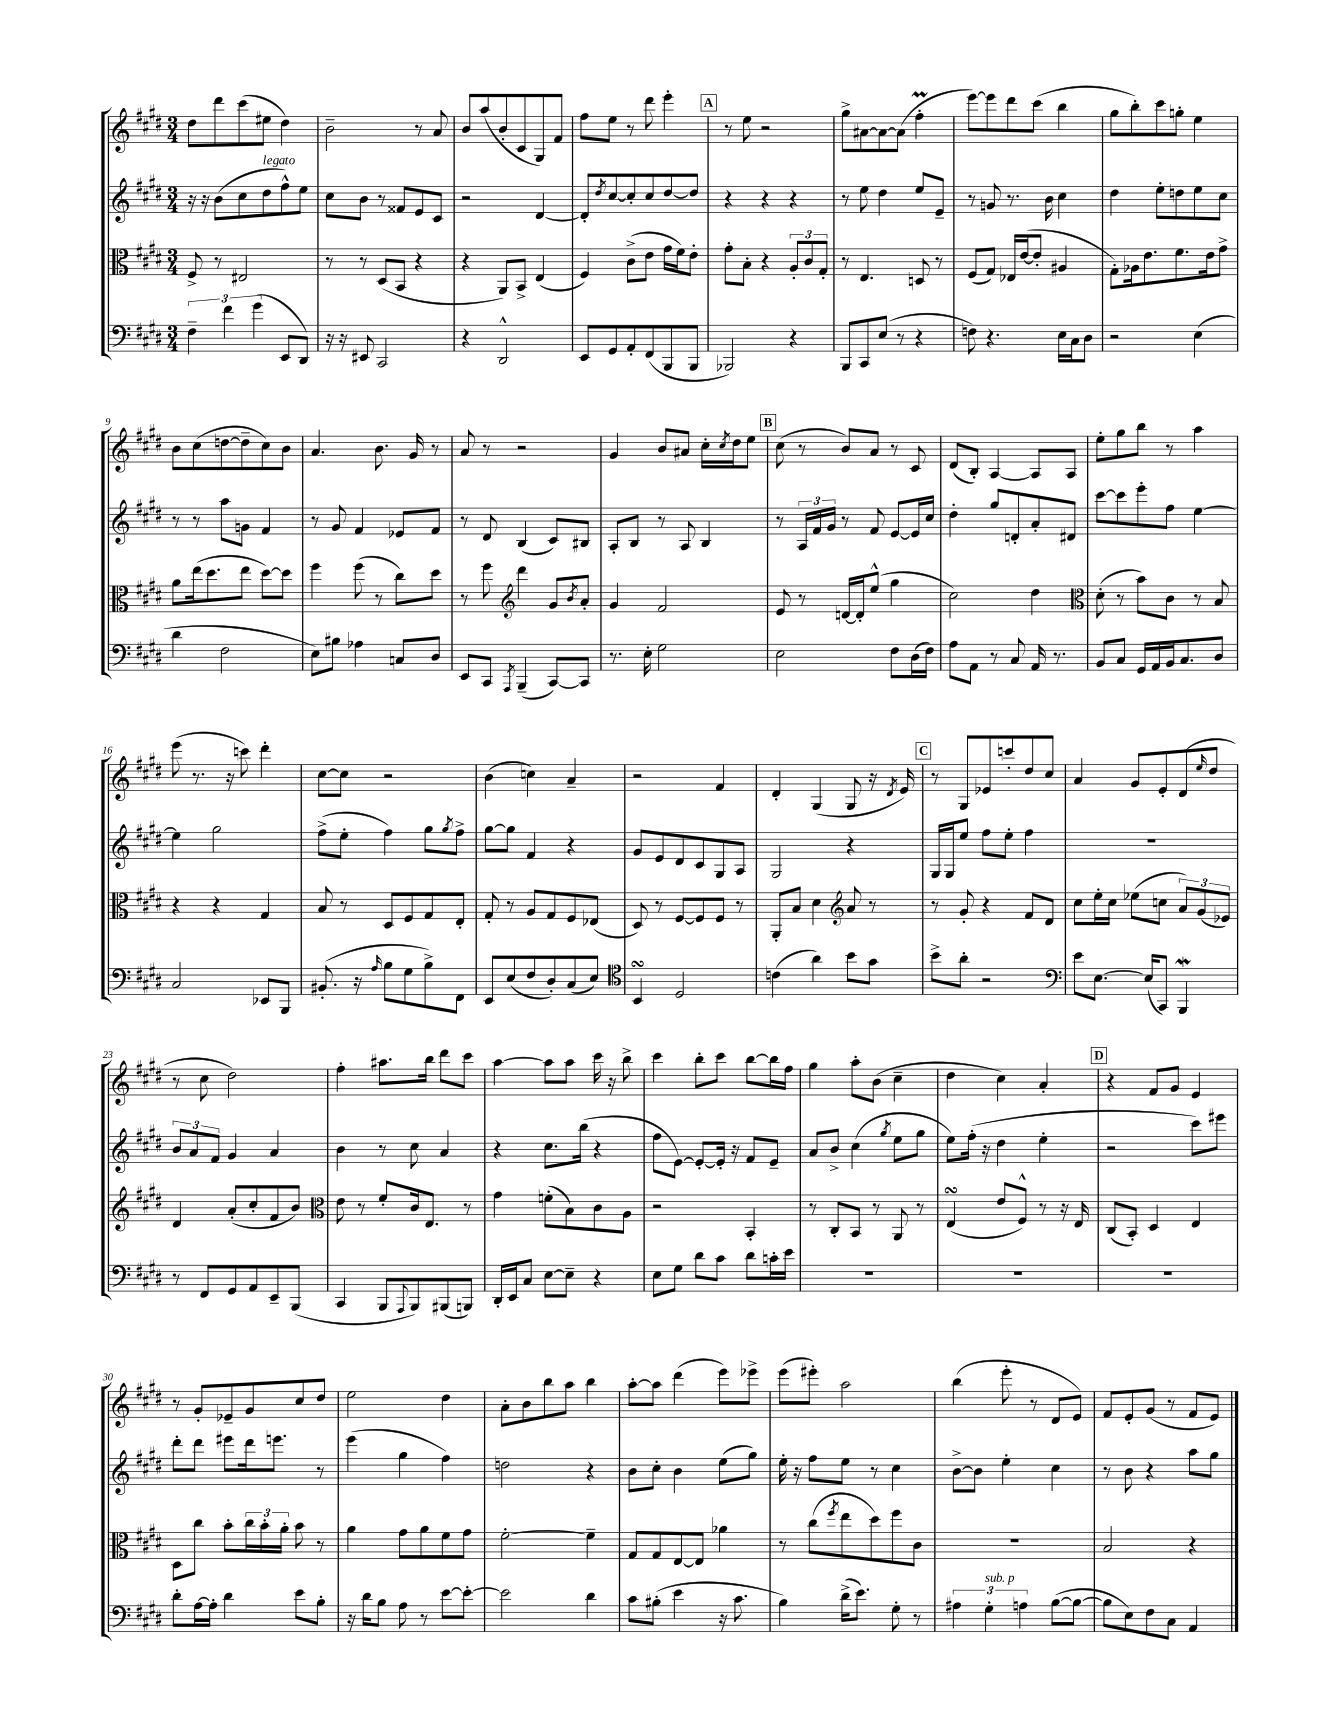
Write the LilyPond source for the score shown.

<<
\new StaffGroup <<
\new Staff = "s0" {
    \clef treble \key e \major \numericTimeSignature \time 3/4
    dis''8 dis'''8 cis'''8( eis''8 dis''4) |
    b'2-- r8 a'8 |
    b'8 a''8( b'8-. cis'8 gis8) fis'8 |
    fis''8 e''8 r8 dis'''8 e'''4-. |
    \mark \markup { \box "A" } r8 e''8 r2 |
    gis''8-> ais'8~ ais'8~ ais'8( fis''4-.\prall |
    e'''8~) e'''8 dis'''8 cis'''8( b''4 |
    gis''8 b''8-.) cis'''8 g''8-. e''4 |
    b'8 cis''8( d''8~ d''8-- cis''8) b'8 |
    a'4. b'8. gis'16 r8 |
    a'8 r8 r2 |
    gis'4 b'8 ais'8 cis''16-. \acciaccatura { cis''8 } dis''16 e''8 |
    \mark \markup { \box "B" } cis''8( r8 b'8) a'8 r8 cis'8 |
    dis'8( b8-.) a4~ a8 a8 |
    e''8-. gis''8 b''8 r8 a''4 |
    e'''8( r8. r16 c'''8) dis'''4-. |
    cis''8~ cis''8 r2 |
    b'4( c''4) a'4-- |
    r2 fis'4 |
    dis'4-. gis4( gis8 r16 \acciaccatura { dis'8 } e'16) |
    \mark \markup { \box "C" } r8 gis8 ees'8 c'''8-. dis''8 cis''8 |
    a'4 gis'8 e'8-. dis'8( \grace { e''16 } dis''8 |
    r8 cis''8 dis''2) |
    fis''4-. ais''8. b''16 dis'''8 cis'''8 |
    a''4~ a''8 a''8 cis'''16 r16 b''8-> |
    cis'''4 b''8-. cis'''8 b''8~ b''16 fis''16 |
    gis''4 a''8-. b'8( cis''4-- |
    dis''4 cis''4) a'4-. |
    \mark \markup { \box "D" } r4 fis'8 gis'8 e'4 |
    r8 gis'8-. ees'8-- gis'8 cis''8 dis''8 |
    e''2 dis''4 |
    a'8-. b'8 b''8 a''8 b''4 |
    a''8~-. a''8 dis'''4( e'''8) ees'''8-> |
    e'''8( eis'''8-.) a''2 |
    b''4( e'''8-. r8 dis'8 e'8) |
    fis'8 e'8-. gis'8( r8 fis'8 e'8) \bar "|." |
}
\new Staff = "s1" {
    \clef treble \key e \major \numericTimeSignature \time 3/4
    r16 r16 b'8( cis''8 dis''8^\markup { \italic "legato" } fis''8-^) e''8 |
    cis''8 b'8 r8 fisis'8 e'8 cis'8 |
    r2 dis'4~ |
    dis'8-. \acciaccatura { dis''8 } cis''8~ cis''8-. cis''8 dis''8~ dis''8 |
    \mark \markup { \box "A" } r4 r4 r4 |
    r8 e''8 dis''4 e''8 e'8-- |
    r8 g'8 r8. b'16 cis''4 |
    dis''4 e''8-. d''8 e''8 cis''8 |
    r8 r8 a''8 g'8 fis'4 |
    r8 gis'8 fis'4 ees'8 fis'8 |
    r8 dis'8 b4( cis'8) bis8 |
    a8-. b8 r8 a8 b4 |
    \mark \markup { \box "B" } r8 \tuplet 3/2 { a16 fis'16 gis'16 } r8 fis'8 e'8~ e'16 cis''16 |
    dis''4-. gis''8 d'8-. a'8-. dis'8 |
    cis'''8~ cis'''8 e'''8-. fis''8 e''4~ |
    e''4 gis''2 |
    fis''8->( e''8-. fis''4) gis''8 \acciaccatura { gis''8 } fis''8-> |
    gis''8~ gis''8 fis'4 r4 |
    gis'8 e'8 dis'8 cis'8 gis8 a8 |
    gis2 r4 |
    \mark \markup { \box "C" } gis16 gis16 e''8 fis''8 e''8-. fis''4 |
    R2. |
    \tuplet 3/2 { b'8 a'8 fis'8 } gis'4 a'4 |
    b'4 r8 cis''8 a'4 |
    r4 cis''8. b''16( r4 |
    fis''8 e'8~) e'8~-. e'16-. r16 fis'8 e'8-- |
    a'8 b'8-> cis''4( \acciaccatura { gis''8 } e''8 gis''8 |
    e''8) fis''16-.( r16 dis''4 e''4-. |
    \mark \markup { \box "D" } r2 cis'''8) eis'''8 |
    dis'''8-. dis'''8 eis'''8 dis'''16 e'''8. r8 |
    e'''4( gis''4 fis''4) |
    d''2 r4 |
    b'8 cis''8-. b'4 e''8( gis''8) |
    e''16-. r16 fis''8 e''8 r8 cis''4 |
    b'8~-> b'8 e''4-. cis''4 |
    r8 b'8 r4 a''8 gis''8 \bar "|." |
}
\new Staff = "s2" {
    \clef alto \key e \major \numericTimeSignature \time 3/4
    fis8-> r8 eis2 |
    r8 r8 dis8( b,8 r4 |
    r4 a,8) b,8-> e4( |
    fis4) cis'8->( e'8 gis'16 fis'16) e'8-. |
    \mark \markup { \box "A" } gis'8-. b8-. r4 \tuplet 3/2 { a8-. cis'8 gis8-. } |
    r8 e4. d8 r8 |
    fis8( gis8) ees16 e'16~( e'8-. ais4 |
    gis8-.) aes16 e'8. fis'8. e'16 gis'8-> |
    a'8 e''16( dis''8. e''8 dis''8~) dis''8 |
    fis''4 fis''8( r8 cis''8) dis''8 |
    r8 fis''8 \clef treble dis'''4 gis'8 \acciaccatura { b'8 } a'8-. |
    gis'4 fis'2 |
    \mark \markup { \box "B" } e'8 r8 d'16~ d'16-. e''8-^( gis''4 |
    cis''2) dis''4 |
    \clef alto dis'8-.( r8 b'8) cis'8 r8 b8 |
    r4 r4 gis4 |
    b8 r8 dis8 fis8 gis8 e8-. |
    gis8-. r8 a8 gis8 fis8 ees8( |
    dis8) r8 fis8~ fis8 fis8 r8 |
    a,8-. b8 dis'4 \clef treble a'8 r8 |
    \mark \markup { \box "C" } r8 gis'8-. r4 fis'8 dis'8 |
    cis''8 e''16-. cis''16 ees''8( c''8 \tuplet 3/2 { a'8) gis'8( ees'8) } |
    dis'4 a'8-.( cis''8-. fis'8 b'8) |
    \clef alto e'8 r8 fis'8-. cis'16 e8. r8 |
    gis'4 f'8-.( b8) cis'8 a8 |
    r2 b,4-. |
    r8 cis8-. b,8 r8 a,8 r8 |
    e4\turn( e'8 fis8-^) r8 r16 e16 |
    \mark \markup { \box "D" } cis8( b,8-.) dis4 e4 |
    dis8 cis''8 b'8-. \tuplet 3/2 { cis''16 b'16-. a'16-. } b'8 r8 |
    a'4 gis'8 a'8 fis'8 gis'8 |
    fis'2~-. fis'4-- |
    gis8 gis8 e8~ e8 aes'4 |
    r8 cis''8( \acciaccatura { fis''8 } e''8 dis''8) fis''8 cis'8 |
    R2. |
    b2 r4 \bar "|." |
}
\new Staff = "s3" {
    \clef bass \key e \major \numericTimeSignature \time 3/4
    \tuplet 3/2 { fis4-- fis'4 gis'4( } e,8 dis,8) |
    r16 r16 eis,8 cis,2 |
    r4 dis,2-^ |
    e,8 gis,8 a,8-. fis,8( b,,8 b,,8 |
    \mark \markup { \box "A" } bes,,2) r4 |
    b,,8 cis,8 e8( r8 r4 |
    f8) r4. e16 cis16 dis8 |
    r2 e4( |
    dis'4 fis2 |
    e8) bis8 aes4 c8 dis8 |
    e,8 cis,8 \acciaccatura { a,,8 } b,,4--( cis,8~) cis,8 |
    r8. e16-. gis2 |
    \mark \markup { \box "B" } e2 fis8 dis16( fis16) |
    a8 a,8 r8 cis8 a,16 r8. |
    b,8 cis8 gis,16 a,16 b,16 cis8. dis8 |
    cis2 ees,8 b,,8 |
    bis,8.-.( r16 \grace { a16 } b8 gis8 b8->) fis,8 |
    e,8 e8( fis8 dis8-.) cis8( e8) |
    \clef tenor b,4\turn dis2 |
    c'4( a'4) b'8 gis'8 |
    \mark \markup { \box "C" } b'8-> a'8-. r2 |
    \clef bass e'8 e8.~ e16( cis,8) b,,4\mordent |
    r8 fis,8 gis,8 a,8 e,8-- b,,8( |
    cis,4 b,,8 \appoggiatura { a,,8 } b,,8) bis,,8( b,,8) |
    dis,16-. e,16 cis8 e8~ e8-- r4 |
    e8 gis8 dis'8 cis'8 dis'8 c'16-. e'16 |
    R2. |
    R2. |
    \mark \markup { \box "D" } R2. |
    dis'8-. a16~ a16-. dis'4 e'8 b8-. |
    r16 dis'16 b8 a8 r8 e'8~ e'8~-. |
    e'2 dis'4 |
    cis'8 bis8-.( e'4 r16 cis'8. |
    b4) dis'16->( e'8.) gis8-. r8 |
    \tuplet 3/2 { ais4 gis4-.^\markup { \italic "sub. p" } a4 } b8~( b8~ |
    b8 e8) fis8 cis8 a,4 \bar "|." |
}
>>
>>
